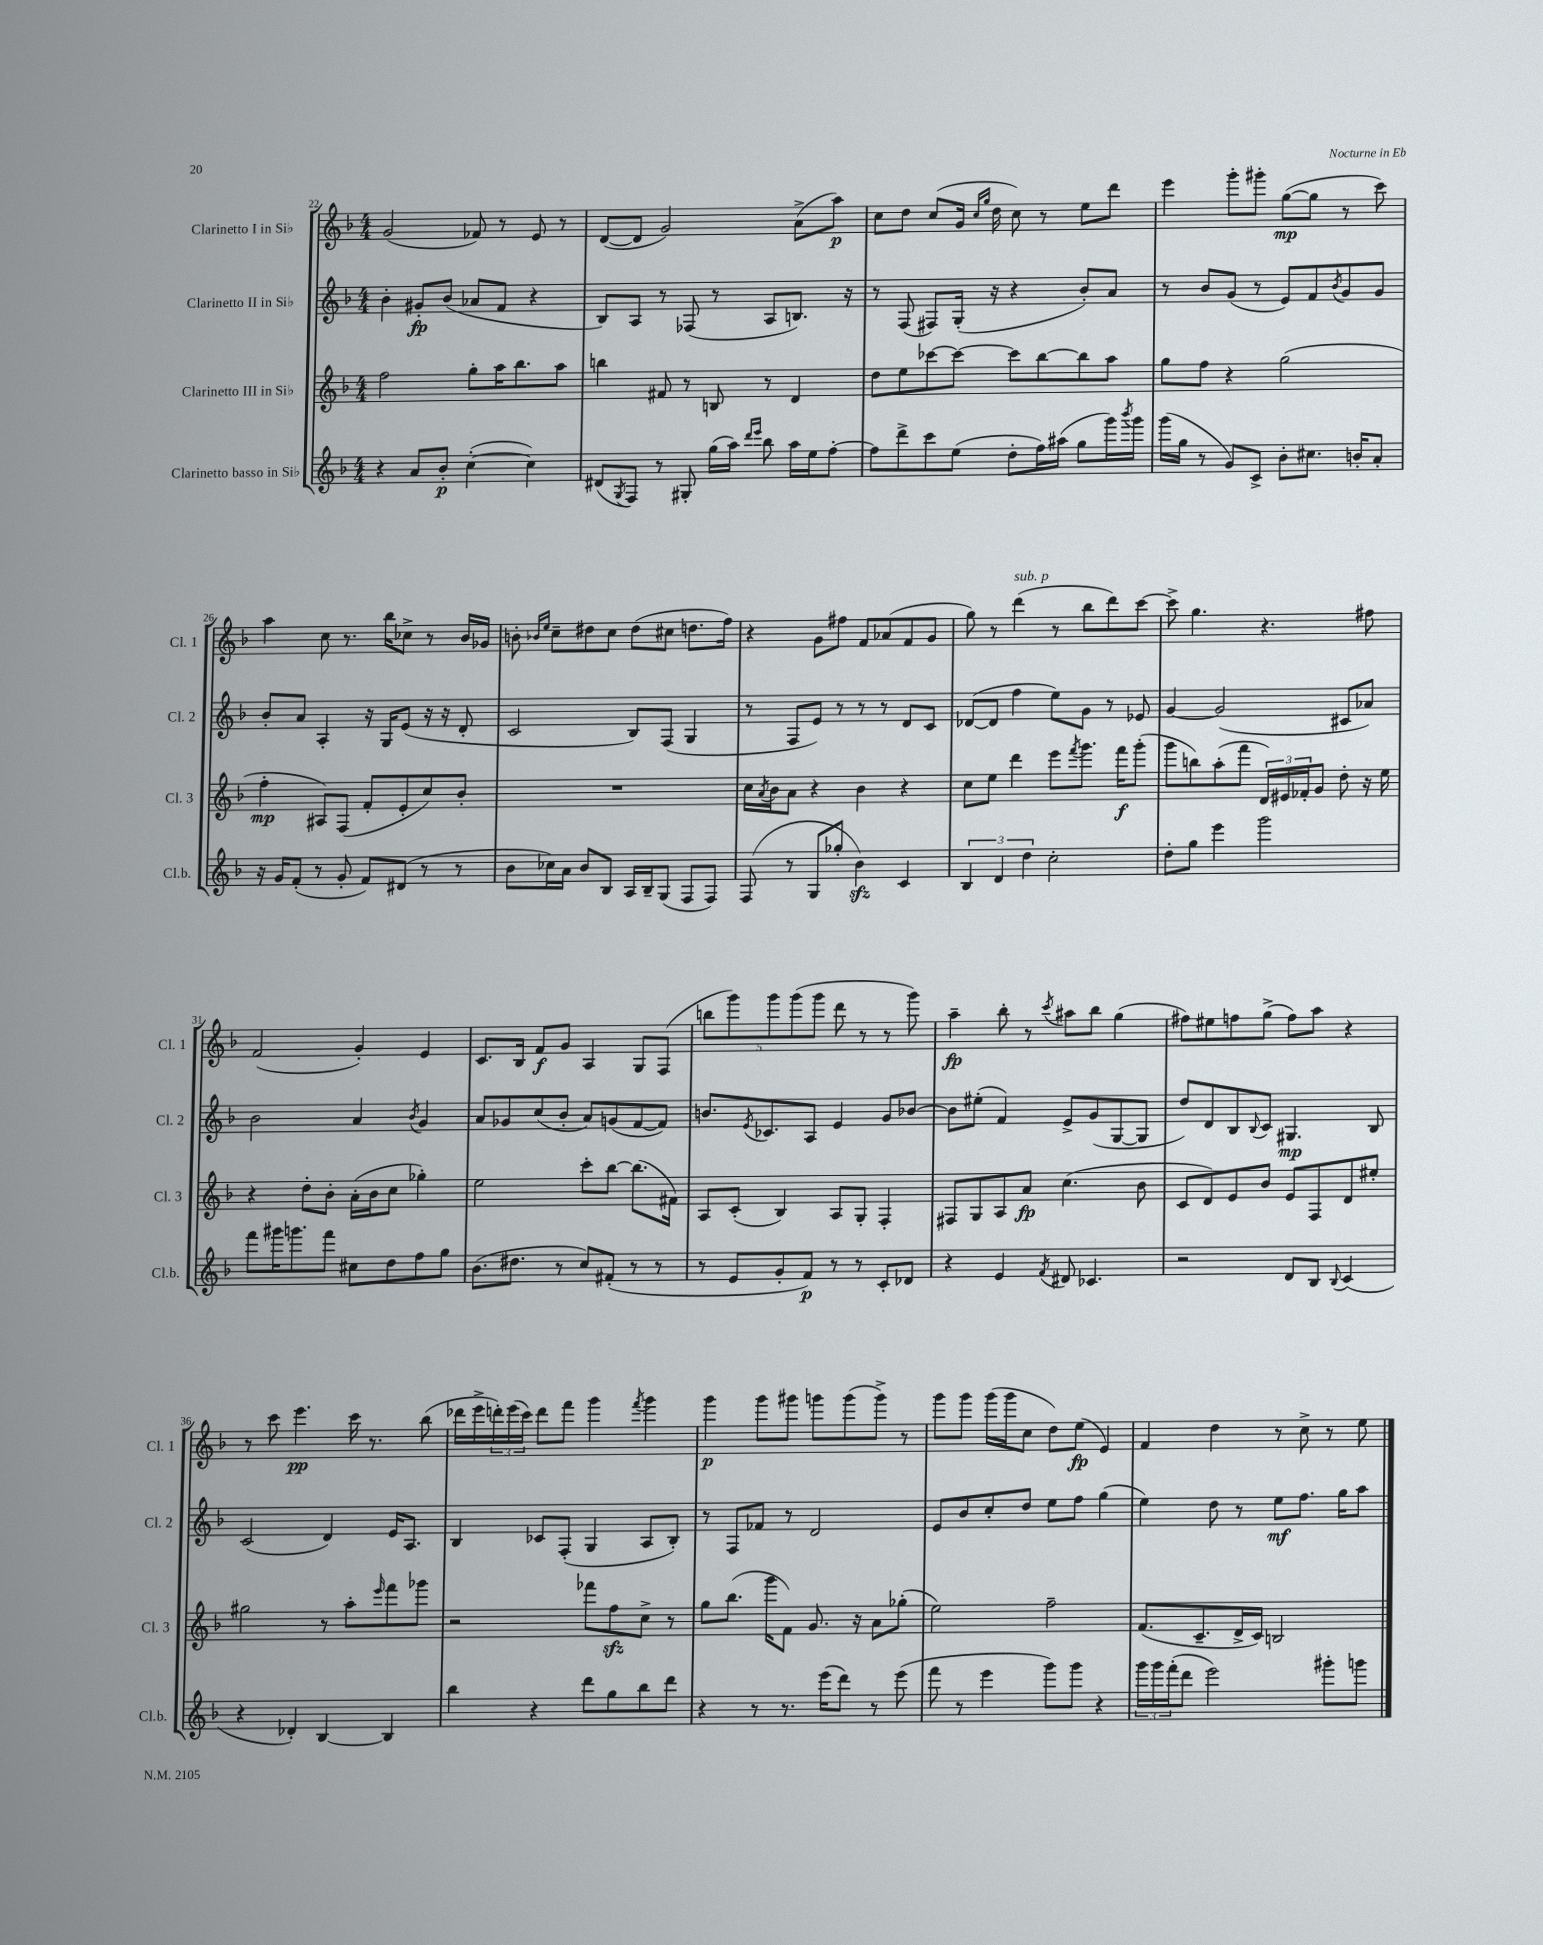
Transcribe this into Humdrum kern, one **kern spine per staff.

**kern	**kern	**kern	**kern
*staff4	*staff3	*staff2	*staff1
*clefG2	*clefG2	*clefG2	*clefG2
*k[b-]	*k[b-]	*k[b-]	*k[b-]
*M4/4	*M4/4	*M4/4	*M4/4
4r	2ff\	4b-'\	(2g/
8a/L	.	8g#'/L	.
8b-'/J	.	(8b-/J	.
([4cc'\	8gg'\L	8a-/L	8f-/)
.	16aa\K	8f/J	8r
.	8.bb-\	.	.
4cc\])	.	4r	8e/
.	8aa\J	.	8r
=	=	=	=
(8d#/L	4bb\	8B-/L)	([8d/L
8qG/	.	.	.
8F/J)	.	8A/J	8d/]J
8r	8f#/	8r	2g/)
8G#'/	8r	(8F-/	.
(16gg\LL	8B/	8r	.
16aa\JJ)	.	.	.
16qqddd/LL	.	.	.
16qqeee/JJ	.	.	.
8bb-\	8r	8A/L	.
16aa\LL	4d/	8.B/J)	(8a^\L
16ee\J	.	.	.
[8ff'\J	.	.	8aa\J)
.	.	16r	.
=	=	=	=
8ff\]L	8dd\L	8r	8cc\L
8ddd^\	8ee\	(8F/	8dd\J
8ccc\	[8ccc-\	8F#/L)	(8cc/L
(8ee\J	8ccc-\_J	(16G'/Jk	16g/Jk
.	.	.	16qqcc/LL
.	.	.	16qqgg/JJ
.	.	16r	16dd\
8dd'\L	8ccc-\]L	4r	8cc\)
16ff\L)	[8bb-\	.	8r
(16aa#\JJ	.	.	.
8gg\L	8bb-\]	8b-'/L)	8ee\L
16ggg\L)	8aa\J	8a/J	8ddd\J
8qbbb-/	.	.	.
16ggg\JJ	.	.	.
=	=	=	=
(16ggg\LL	8gg\L	8r	4eee\
16gg\JJ	.	.	.
8r	8ff\J	8b-/L	.
8g/L)	4r	(8g/J	8ggg'\L
8c^/J	.	8r	8ggg#'\J
8b-'\L	(2gg\	8e/L)	([8gg\L
8.cc#\J	.	8f/	8gg\]J
.	.	8qb-/	.
.	.	8g/	8r
16b'/LK	.	.	.
8a'/J	.	8g/J	8ccc\)
=	=	=	=
16r	4ff'\	8b-'/L	4aa\
16g/LK	.	.	.
(8f'/J	.	8a/J	.
8r	8A#/L)	4A'/	8cc\
8g'/	(8F/J	.	8.r
8f/L)	8f'/L	16r	.
.	.	16G/LK	16bb-\LK
(8d#/J	8e'/	(8e/J	8cc-^\J
8r	8cc/)	16r	8r
.	.	16r	.
8r	8b-'/J	8d'/	16b-/LL
.	.	.	16g-/JJ
=	=	=	=
8b-\L	1r	2c/	8b'\
.	.	.	16qqb-/LL
.	.	.	16qqee/JJ
16cc-\L)	.	.	8cc~\L
16a\JJ	.	.	.
8b-/L	.	.	8dd#\
8B-/J	.	.	8cc\J
16A/LL	.	8B-/L)	(8dd#\L
16B-~/J	.	.	.
(8G/J	.	(8F/J	8cc#\J
8F/L	.	4G/	8.dd\L
8F/J)	.	.	.
.	.	.	16ff\Jk)
=	=	=	=
(8F/	16cc\LL	8r	4r
.	8qa/	.	.
.	16b-\J	.	.
8r	8a\J	8F/L	.
8G/L	4r	8e/J)	8g\L
8gg-'/J	.	8r	8ff#\J
4b-\)	4b-\	8r	8f/L
.	.	8r	(8a-/
4c/	4r	8d/L	8f/
.	.	8c/J	8g/J
=	=	=	=
6B-/	8cc\L	([8d-/L	8gg\)
.	8ee\J	8d-/]J	8r
6d/	.	.	.
.	4ddd\	4ff\	(4ddd\
6dd\	.	.	.
2cc'\	8eee\L	8ee\L)	8r
.	8qfff/	.	.
.	8.ggg\J	8g\J	8bb-\L
.	.	8r	8ddd\)
.	16fff\LK	.	.
.	(8ggg'\J	8e-/	[8ccc\J
=	=	=	=
8dd'\L	8ggg\L	[4g/	8ccc^\]
8gg\J	8bb\)	.	4.gg\
4eee\	(8aa'\	(2g/]	.
.	8fff\J	.	.
2ggg\	24d/LL)	.	4.r
.	24e#/	.	.
.	24f-'/J	.	.
.	8g/J	.	.
.	8dd'\	8c#/L	.
.	16r	8a-/J)	8ff#\
.	16ee\	.	.
=	=	=	=
8fff\L	4r	2b-\	(2f/
16ggg#\K	.	.	.
8.ggg\	.	.	.
.	8dd'\L	.	.
8fff\J	8b-'\J	.	.
8cc#\L	(16a'\LL	4a/	4g'/)
.	16b-\J	.	.
8dd\	8cc\J	.	.
.	.	8qb-/	.
8ff\	4gg-'\)	4g/	4e/
8gg\J	.	.	.
=	=	=	=
(8.b-\L	2ee\	8a/L	8.c/L
.	.	8g-/	.
8.dd#\J	.	.	16B-/Jk
.	.	(8cc/	8f/L
8r	.	8b-'/J	8g/J
8cc/L)	8ccc'\L	8a/L)	4A/
(8f#'/J	[8bb-\J	(8g/	.
8r	(8.bb-\]L	[8f/	8G/L
8r	.	8f/]J)	(8F/J
.	16f#\Jk)	.	.
=	=	=	=
8r	8A/L	8.b/L	10bb\L
.	.	.	10ggg\)
8e/L	(8c'/J	.	.
.	.	8qe/	.
.	.	8.c-/	.
.	.	.	10ggg\
8g'/	4B-/)	.	.
.	.	.	(10ggg\
8f/J)	.	8A/J	.
.	.	.	10ggg\J
8r	8A/L	4e/	8ddd\
8r	8G'/J	.	8r
8c'/L	4F'/	8g/L	8r
8d-/J	.	[8b-/J	8ggg\)
=	=	=	=
4r	8F#/L	8b-\]L	4aa~\
.	8G/	(8ee#'\J	.
4e/	8A/	4f/)	8bb-'\
.	8a/J	.	8r
8qf/	.	.	8qccc/
8d#/	(4.cc\	8e^/L	8aa#\L
4.c-/	.	(8g/	8bb-\J
.	.	[8G/	(4gg\
.	8b-\	8G/]J	.
=	=	=	=
2r	8c/L	8dd/L)	8ff#\L)
.	8d/)	8d/	8ee#\
.	8e/	8B-/	8ff\
.	.	8qqB-/	.
.	8b-/J	8c/J	(8gg^\J
8d/L	8e/L	4.G#/	8ff\L)
8B-/J	8F/	.	8aa\J
8qqB-/	.	.	.
(4c/	8d/	.	4r
.	8ee#'/J	8B-/	.
=	=	=	=
4r	2gg#\	(2c/	8r
.	.	.	8ccc\
4d-'/)	.	.	4.eee\
[4B-/	8r	4d/)	.
.	8aa'\L	.	16ccc\
.	.	.	8.r
.	16qqeee/	.	.
4B-/]	8fff\	16e/LK	.
.	.	8.A/J	.
.	8ggg-\J	.	(8bb-\
=	=	=	=
4bb-\	2r	4B-/	16ddd-\LL
.	.	.	16eee^\
.	.	.	24ddd'\)
.	.	.	(24eee\
.	.	.	24ccc\JJ)
4r	.	8c-/L	8ddd\L
.	.	(8F'/J	8fff\J
8ddd\L	8fff-\L	4G/	4ggg\
8gg\	8ff\	.	.
.	.	.	8qfff/
8bb-\	8cc^\J	8A/L	4ggg\
8ddd\J	8r	8B-'/J)	.
=	=	=	=
4r	8gg\L	8r	4ggg\
.	(8.bb-\J	8F/L	.
8r	.	8f-/J	8ggg\L
.	16ggg\LK	.	.
8.r	8f\J)	8r	8ggg#\J
.	8.g/	2d/	8ggg\L
(16eee\LK	.	.	.
8ddd\J)	.	.	(8ggg\
.	16r	.	.
8r	8a\L	.	8ggg^\J)
(8eee\	(8gg-'\J	.	8r
=	=	=	=
8fff\	2ee\)	8e/L	8ggg\L
8r	.	8b-/	8ggg\J
4eee\	.	8cc'/	(16ggg\LL
.	.	.	16ggg\J
.	.	8dd/J	8cc\J
8ggg\L)	2ff~\	8ee\L	8dd\L)
8ggg\J	.	8ff\J	(8ee\J
4r	.	(4gg\	4e/)
=	=	=	=
24ggg\LL	(8.f/L	4ee\)	4f/
24ggg\	.	.	.
(24fff'\J	.	.	.
8ddd\J	.	.	.
.	8.c~/	.	.
2eee\)	.	8dd\	4dd\
.	16d^/L	8r	.
.	16c/JJ)	.	.
.	2B/	8ee\L	8r
.	.	8.ff\J	8cc^\
8ggg#'\L	.	.	8r
.	.	16gg\LK	.
8ggg\J	.	8aa\J	8ee\
==	==	==	==
*-	*-	*-	*-
